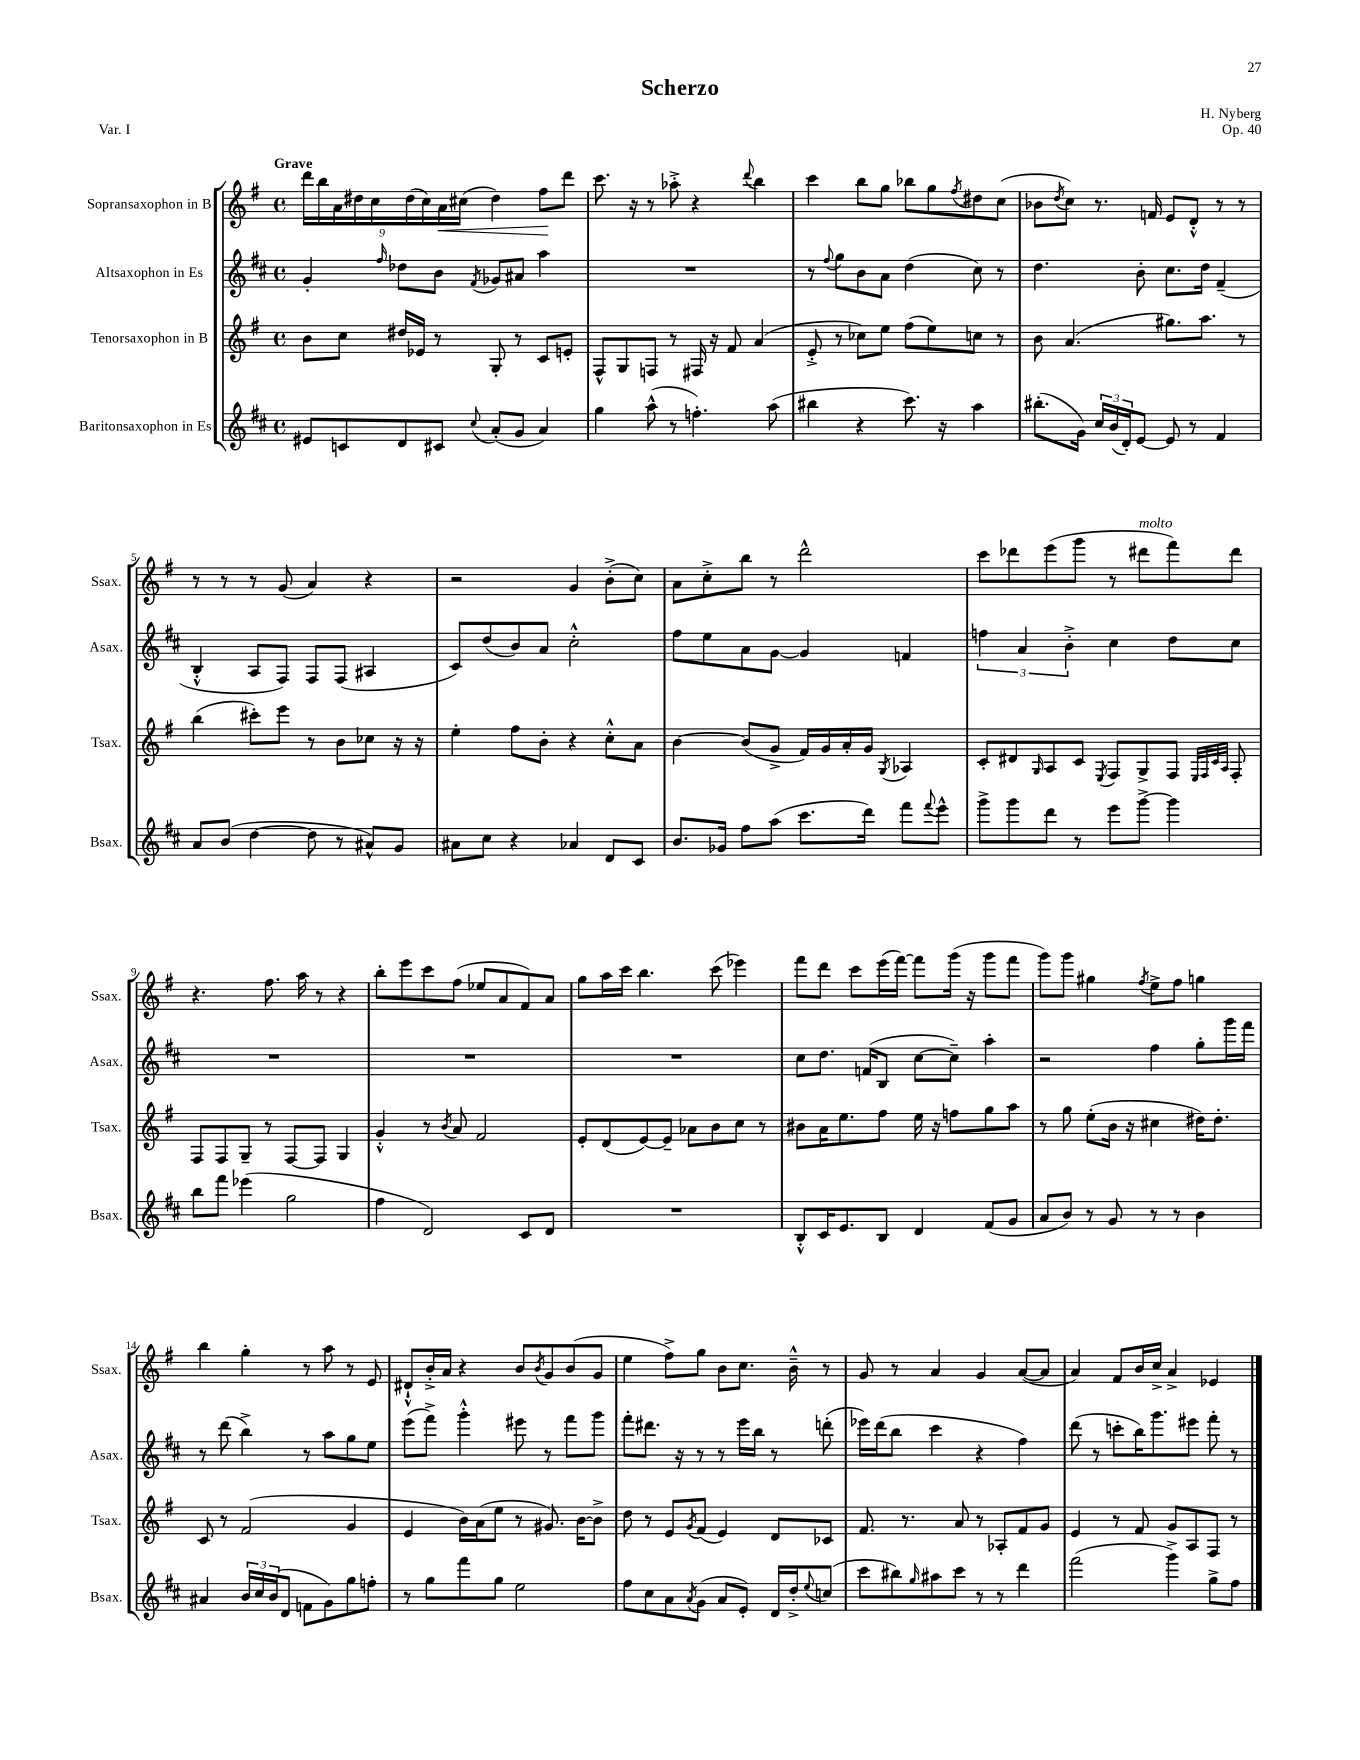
\header { title = "Scherzo" composer = "H. Nyberg" opus = "Op. 40" piece = "Var. I" }
<<
\new StaffGroup <<
\new Staff = "s0" \with { instrumentName = "Sopransaxophon in B" shortInstrumentName = "Ssax." } {
    \clef treble \key g \major \defaultTimeSignature \time 4/4 \tempo "Grave"
    \tuplet 9/8 { d'''16 b''16 a'16 dis''16 c''16 dis''16( c''16) a'16\< cis''16( } dis''4) fis''8\! d'''8 |
    c'''8. r16 r8 aes''8-.-> r4 \appoggiatura { d'''8 } b''4 |
    c'''4 b''8 g''8 bes''8 g''8 \acciaccatura { fis''8 } dis''8 c''8( |
    bes'8 \acciaccatura { d''8 } c''8) r8. f'16 e'8 d'8-.-^ r8 r8 |
    r8 r8 r8 g'8( a'4) r4 |
    r2 g'4 b'8-.->( c''8) |
    a'8 c''8-.-> b''8 r8 d'''2-^ |
    c'''8 des'''8 e'''8( g'''8 r8 dis'''8^\markup { \italic "molto" } fis'''8) dis'''8 |
    r4. fis''8. a''16 r8 r4 |
    b''8-. e'''8 c'''8 fis''8( ees''8 a'8 fis'8) a'8 |
    g''8 a''16 c'''16 b''4. c'''8( ees'''4) |
    fis'''8 d'''8 c'''8 e'''16( fis'''16~) fis'''8 g'''16( r16 g'''8 fis'''8 |
    g'''8) g'''8 gis''4 \acciaccatura { fis''8 } e''8-> fis''8 g''4 |
    b''4 g''4-. r8 a''8 r8 e'8 |
    dis'8-!-^ b'16-.-> a'16 r4 b'8 \acciaccatura { b'8 } g'8 b'8( g'8 |
    e''4 fis''8->) g''8 b'8 c''8. b'16---^ r8 |
    g'8 r8 a'4 g'4 a'8~( a'8 |
    a'4) fis'8 b'16 c''16-> a'4-> ees'4 \bar "|." |
}
\new Staff = "s1" \with { instrumentName = "Altsaxophon in Es" shortInstrumentName = "Asax." } {
    \clef treble \key d \major \defaultTimeSignature \time 4/4
    g'4-. \grace { fis''16 } des''8 b'8 \acciaccatura { fis'8 } ges'8 ais'8 a''4 |
    R1 |
    r8 \appoggiatura { fis''8 } g''8 b'8 a'8 d''4( cis''8) r8 |
    d''4. b'8-. cis''8. d''16 fis'4--( |
    b4-.-^ a8 fis8) fis8 fis8( ais4 |
    cis'8) d''8( b'8) a'8 cis''2-.-^ |
    fis''8 e''8 a'8 g'8~ g'4 f'4 |
    \tuplet 3/2 { f''4 a'4 b'4-.-> } cis''4 d''8 cis''8 |
    R1 |
    R1 |
    R1 |
    cis''8 d''8. f'16( b8 cis''8~ cis''8--) a''4-. |
    r2 fis''4 g''8-. g'''16 fis'''16 |
    r8 d'''8( b''4->) r8 a''8 g''8 e''8 |
    e'''8( fis'''8->) g'''4-.-^ eis'''8 r8 fis'''8 g'''8 |
    fis'''8-. dis'''8. r16 r8 r8 e'''16 b''16 r8 d'''8-.( |
    ees'''16) d'''16( b''8 cis'''4 r4 fis''4) |
    d'''8( r8 c'''8-. b''16) g'''8. eis'''8 fis'''8-. r8 \bar "|." |
}
\new Staff = "s2" \with { instrumentName = "Tenorsaxophon in B" shortInstrumentName = "Tsax." } {
    \clef treble \key g \major \defaultTimeSignature \time 4/4
    b'8 c''8 dis''16 ees'16 r8 g8-. r8 c'8 e'8-. |
    fis8-^ g8 f8 r8 fis16 r16 fis'8 a'4( |
    e'8-.-> r8 ces''8) e''8 fis''8( e''8) c''8 r8 |
    b'8 a'4.( gis''8.) a''8. r8 |
    b''4( cis'''8-.) e'''8 r8 b'8 ces''8 r16 r16 |
    e''4-. fis''8 b'8-. r4 c''8-.-^ a'8 |
    b'4~ b'8( g'8-> fis'16) g'16 a'16-. g'16 \acciaccatura { g8 } aes4 |
    c'8-. dis'8 \grace { g16 } a8 c'8 \acciaccatura { e8 } fis8 g8-> fis8 \grace { e32 fis32 c'32 a32 } fis8-. |
    fis8 fis8 g8-- r8 fis8~ fis8 g4 |
    g'4-.-^ r8 \acciaccatura { b'8 } a'8 fis'2 |
    e'8-. d'8( e'8~) e'8-- aes'8 b'8 c''8 r8 |
    bis'8 a'16 e''8. fis''8 e''16 r16 f''8 g''8 a''8 |
    r8 g''8 e''8-.( b'16 r16 cis''4 dis''16) dis''8.-. |
    c'8 r8 fis'2( g'4 |
    e'4 b'16) a'16( e''8 r8 gis'8.) b'16~ b'8-> |
    d''8 r8 e'8 \acciaccatura { g'8 } fis'8( e'4) d'8 ces'8 |
    fis'8. r8. a'8 r8 aes8-. fis'8 g'8 |
    e'4 r8 fis'8 g'8 a8 fis8 r8 \bar "|." |
}
\new Staff = "s3" \with { instrumentName = "Baritonsaxophon in Es" shortInstrumentName = "Bsax." } {
    \clef treble \key d \major \defaultTimeSignature \time 4/4
    eis'8 c'8 d'8 cis'8 \appoggiatura { cis''8 } a'8-.( g'8 a'4) |
    g''4 a''8-^( r8 f''4.-.) a''8( |
    bis''4 r4 cis'''8.) r16 a''4 |
    bis''8.-.( g'16) \tuplet 3/2 { cis''16 b'16( d'16-.) } e'8~ e'8 r8 fis'4 |
    a'8 b'8( d''4~ d''8 r8 ais'8-^) g'8 |
    ais'8 cis''8 r4 aes'4 d'8 cis'8 |
    b'8. ges'16 fis''8 a''8( cis'''8. d'''16) fis'''8 \appoggiatura { fis'''8 } e'''8-^ |
    g'''8-> g'''8 d'''8 r8 e'''8 g'''8~-> g'''4 |
    b''8 fis'''8 ees'''4( g''2 |
    fis''4 d'2) cis'8 d'8 |
    R1 |
    b8-.-^ cis'16 e'8. b8 d'4 fis'8( g'8 |
    a'8 b'8) r8 g'8 r8 r8 b'4 |
    ais'4 \tuplet 3/2 { b'16 cis''16 b'16( } d'8 f'8 g'8) g''8 f''8-. |
    r8 g''8 fis'''8 g''8 e''2 |
    fis''8 cis''8 a'8 \acciaccatura { a'8 } g'8( a'8 e'8-.) d'16 d''16-.-> \appoggiatura { e''8 } c''8( |
    cis'''8 bis''8) \grace { g''16 } ais''8 cis'''8 r8 r8 d'''4 |
    fis'''2( g'''4->) g''8-> fis''8 \bar "|." |
}
>>
>>
